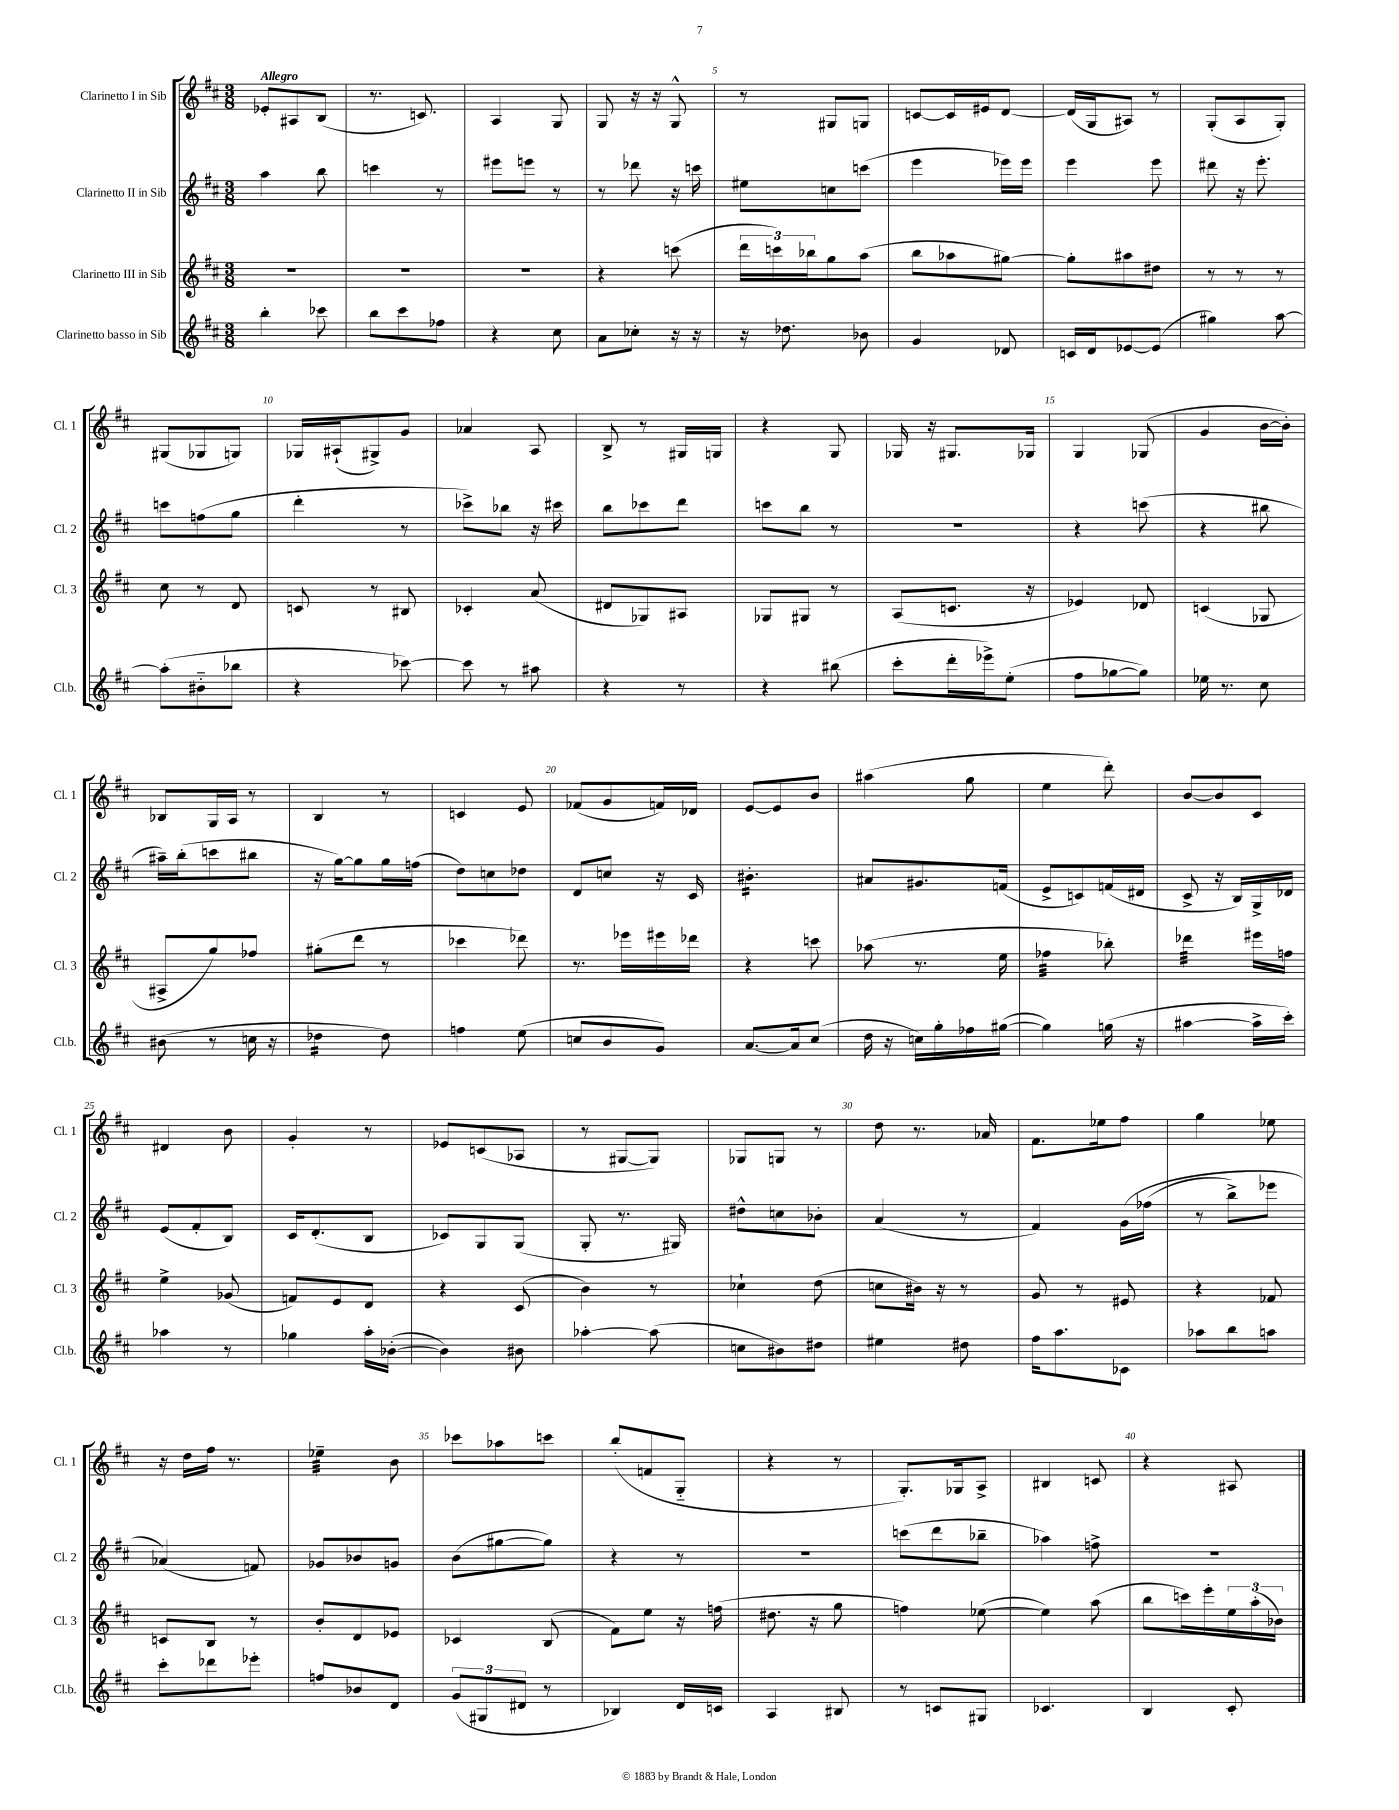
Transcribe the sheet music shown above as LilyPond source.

<<
\new StaffGroup <<
\new Staff = "s0" \with { instrumentName = "Clarinetto I in Sib" shortInstrumentName = "Cl. 1" } {
    \clef treble \key d \major \numericTimeSignature \time 3/8 \tempo "Allegro"
    ees'8-. ais8 b8( |
    r8. c'8.) |
    a4 g8 |
    g8 r16 r16 g8-^ |
    r8 gis8 g8 |
    c'8~ c'16 eis'16 d'8~ |
    d'16( g16 ais8) r8 |
    g8-.( a8 g8-.) |
    gis8( ges8 g8) |
    ges16 ais16-!( gis8->) g'8 |
    aes'4 a8 |
    b8-> r8 gis16 g16 |
    r4 g8 |
    ges16 r16 gis8. ges16 |
    g4 ges8( |
    g'4 b'16~ b'16-.) |
    bes8 g16 a16 r8 |
    b4 r8 |
    c'4 e'8 |
    fes'8( g'8 f'16) des'16 |
    e'8~ e'8 b'8 |
    ais''4( g''8 |
    e''4 d'''8-.) |
    b'8~ b'8 cis'8 |
    dis'4 b'8 |
    g'4-. r8 |
    ees'8 c'8( aes8 |
    r8 gis8~ gis8) |
    ges8 g8 r8 |
    d''8 r8. aes'16 |
    fis'8. ees''16 fis''8 |
    g''4 ees''8 |
    r16 d''16 fis''16 r8. |
    ees''4:32-- b'8 |
    ces'''8 aes''8 c'''8 |
    b''8-.( f'8 g8-_ |
    r4 r8 |
    g8.-.) ges16 a8-> |
    bis4 c'8 |
    r4 ais8 \bar "|." |
}
\new Staff = "s1" \with { instrumentName = "Clarinetto II in Sib" shortInstrumentName = "Cl. 2" } {
    \clef treble \key d \major \numericTimeSignature \time 3/8
    a''4 b''8 |
    c'''4 r8 |
    eis'''8 e'''8 r8 |
    r8 des'''8 r16 c'''16 |
    eis''8 c''8 c'''8( |
    e'''4 ees'''16) ees'''16 |
    e'''4 e'''8 |
    dis'''8 r16 e'''8.-. |
    c'''8 f''8( g''8 |
    d'''4-. r8 |
    ces'''8->) bes''8 r16 cis'''16 |
    b''8 ces'''8 d'''8 |
    c'''8 b''8 r8 |
    R4. |
    r4 c'''8( |
    r4 bis''8 |
    ais''16--) b''16-.( c'''8 bis''8 |
    r16 g''16~) g''8 g''16 f''16( |
    d''8) c''8 des''8 |
    d'8 c''8 r16 cis'16 |
    bis'4.:16-. |
    ais'8 gis'8. f'16( |
    e'8-> c'8) f'16( dis'16 |
    cis'8-> r16 b16) g16-> des'16 |
    e'8( fis'8-. b8) |
    cis'16 d'8.-.( b8 |
    ces'8) g8 g8( |
    g8-. r8. gis16) |
    dis''8-^ c''8 bes'8-. |
    a'4( r8 |
    fis'4) g'16\( fes''16( |
    r8 b''8->) ees'''8 |
    aes'4(\) f'8) |
    ges'8 bes'8 g'8 |
    b'8( gis''8~ gis''8) |
    r4 r8 |
    R4. |
    c'''8( d'''8 bes''8-- |
    aes''4) f''8-> |
    R4. \bar "|." |
}
\new Staff = "s2" \with { instrumentName = "Clarinetto III in Sib" shortInstrumentName = "Cl. 3" } {
    \clef treble \key d \major \numericTimeSignature \time 3/8
    R4. |
    R4. |
    R4. |
    r4 c'''8( |
    \tuplet 3/2 { d'''16 c'''16) bes''16 } g''8 a''8( |
    b''8 aes''8 gis''8~) |
    gis''8-. ais''8 dis''8 |
    r8 r8 r8 |
    cis''8 r8 d'8 |
    c'8 r8 bis8 |
    ces'4-. a'8( |
    dis'8 ges8) ais8 |
    ges8 gis8 r8 |
    a8( c'8. r16 |
    ees'4) des'8 |
    c'4( ges8 |
    ais8-> g''8) fes''8 |
    gis''8-.( d'''8 r8 |
    ces'''4 des'''8) |
    r8. ees'''16 eis'''16 des'''16 |
    r4 c'''8 |
    aes''8( r8. e''16 |
    fes''4:32 bes''8-.) |
    des'''4:32 eis'''16 f''16 |
    e''4-> ges'8( |
    f'8) e'8 d'8 |
    r4 cis'8( |
    b'4) r8 |
    ces''4-! d''8( |
    c''8 bis'16) r16 r8 |
    g'8 r8 eis'8 |
    r4 fes'8 |
    c'8 b8 r8 |
    b'8-. d'8 ees'8 |
    ces'4 b8( |
    fis'8) e''8 r16 f''16( |
    dis''8. r16 g''8 |
    f''4) ees''8~( |
    ees''4) a''8( |
    b''8 c'''16) e'''16-. \tuplet 3/2 { e''16 a''16-.( bes'16) } \bar "|." |
}
\new Staff = "s3" \with { instrumentName = "Clarinetto basso in Sib" shortInstrumentName = "Cl.b." } {
    \clef treble \key d \major \numericTimeSignature \time 3/8
    b''4-. ces'''8 |
    b''8 cis'''8 fes''8 |
    r4 cis''8 |
    a'8 ces''8-. r16 r16 |
    r16 des''8. bes'8 |
    g'4 des'8 |
    c'16 d'16 ees'8~ ees'8( |
    gis''4) a''8~ |
    a''8-.( bis'8-_ bes''8 |
    r4 ces'''8~) |
    ces'''8 r8 ais''8 |
    r4 r8 |
    r4 bis''8( |
    cis'''8-. d'''16-. ees'''16->) e''8-.( |
    fis''8 ges''8~ ges''8) |
    ees''16 r8. cis''8 |
    bis'8( r8 c''16 r16 |
    des''4:16 des''8) |
    f''4 e''8( |
    c''8 b'8 g'8) |
    a'8.~ a'16 cis''8( |
    d''16 r16 c''16) g''16-. fes''16 gis''16~( |
    gis''4) g''16( r16 |
    ais''4~ ais''16-> cis'''16-.) |
    aes''4 r8 |
    ges''4 a''16-. bes'16~-.( |
    bes'4) bis'8 |
    aes''4~-. aes''8( |
    c''8 bis'8) dis''8 |
    eis''4 dis''8 |
    fis''16 a''8. ces'8 |
    aes''8 b''8 a''8 |
    cis'''8-. des'''8 ees'''8-. |
    f''8 bes'8 d'8 |
    \tuplet 3/2 { g'8( gis8 dis'8 } r8 |
    bes4) d'16 c'16 |
    a4 bis8 |
    r8 c'8 gis8 |
    ces'4. |
    b4 cis'8-. \bar "|." |
}
>>
>>
\layout { \context { \Score \override BarNumber.break-visibility = ##(#f #t #t) barNumberVisibility = #(every-nth-bar-number-visible 5) } }
